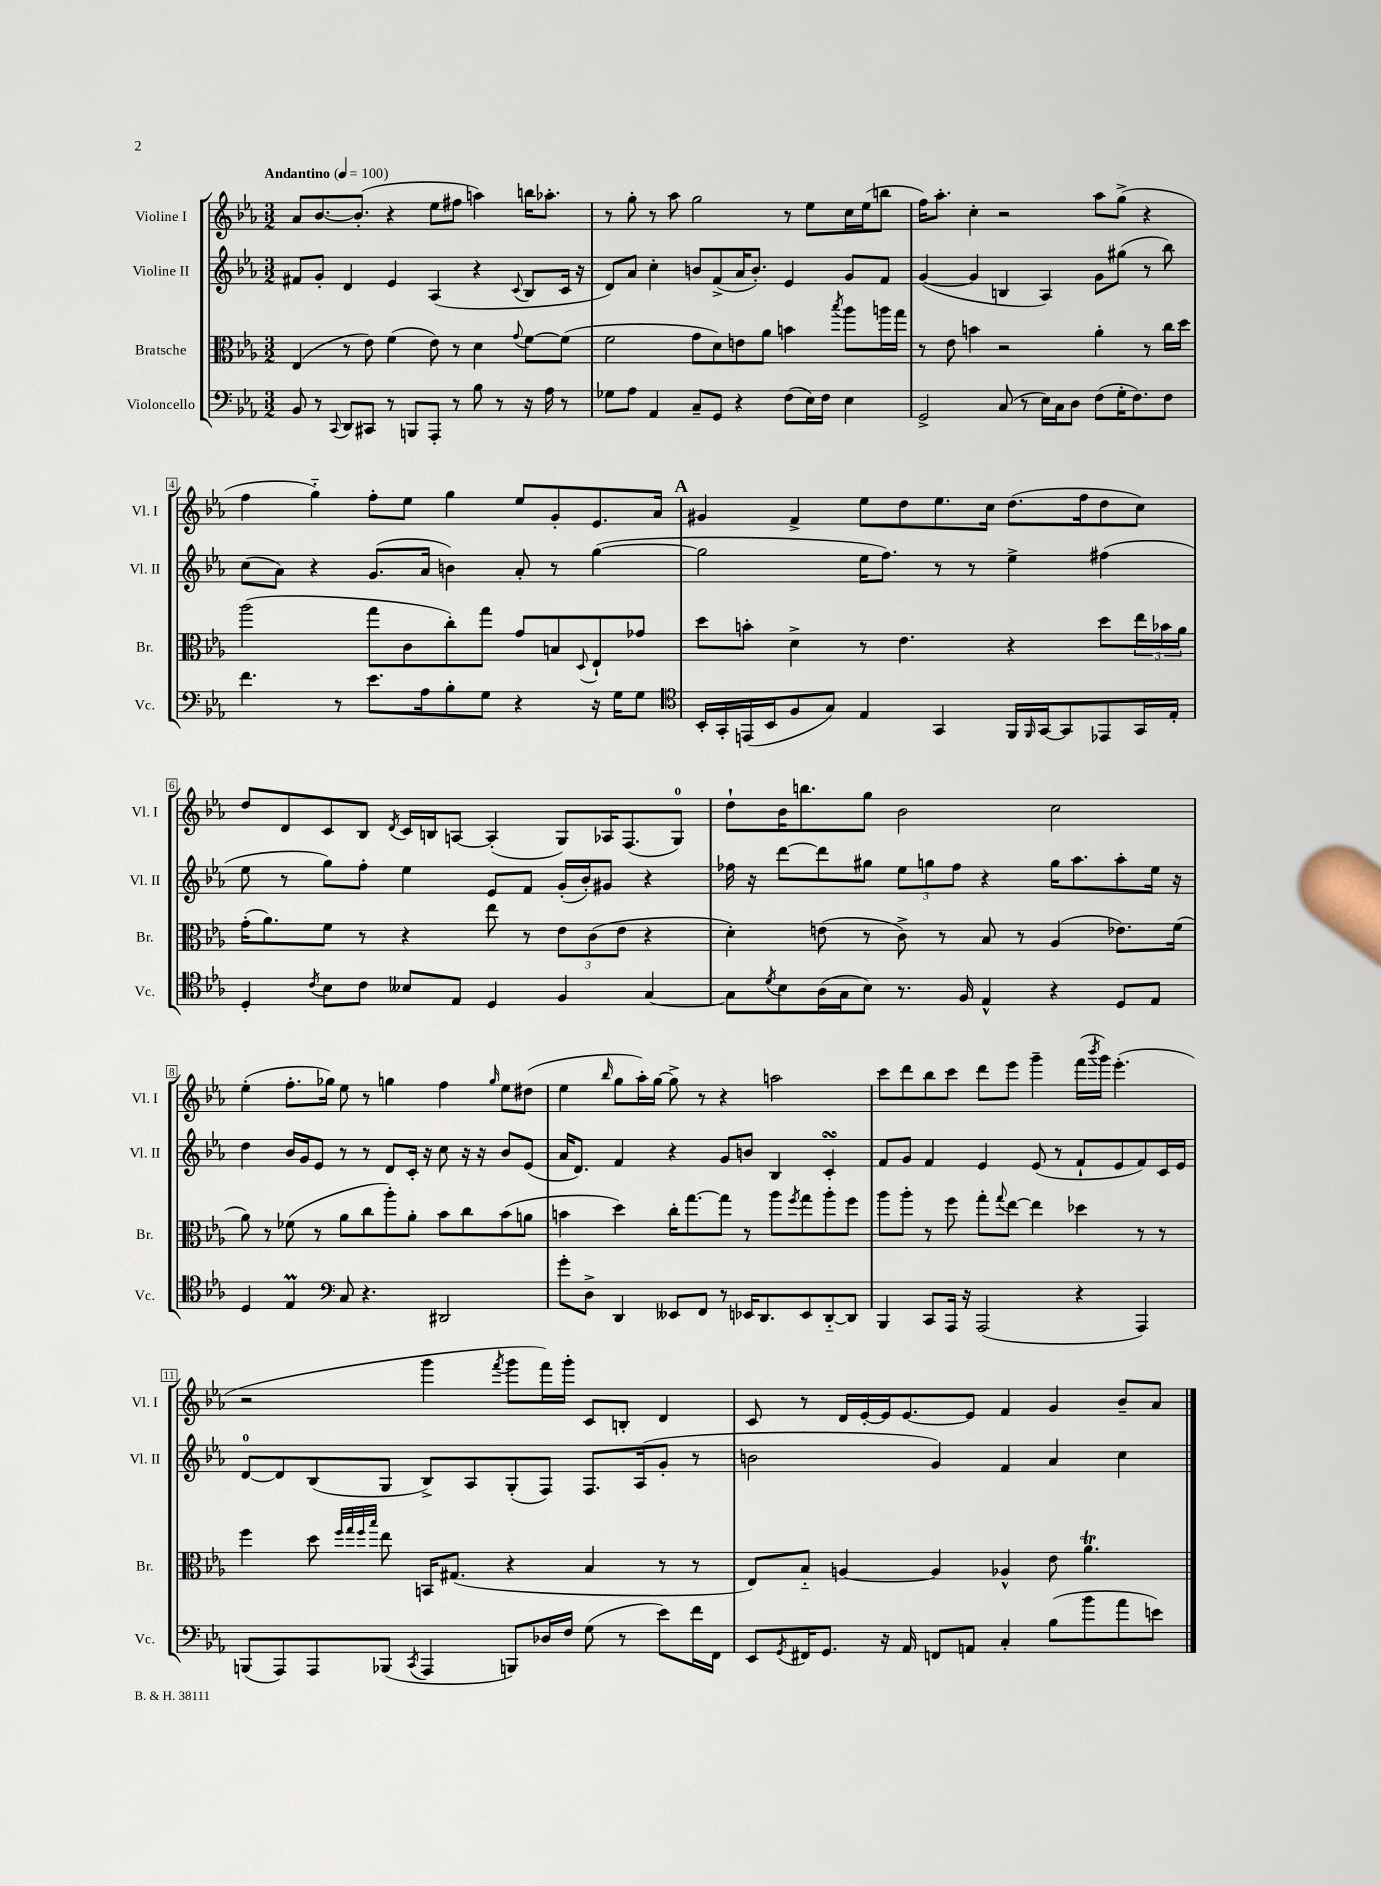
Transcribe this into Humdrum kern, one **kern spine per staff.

**kern	**kern	**kern	**kern
*staff4	*staff3	*staff2	*staff1
*clefF4	*clefC3	*clefG2	*clefG2
*k[b-e-a-]	*k[b-e-a-]	*k[b-e-a-]	*k[b-e-a-]
*M3/2	*M3/2	*M3/2	*M3/2
*MM100	*MM100	*MM100	*MM100
8BB-/	(4E-/	8f#/L	8a-/L
8r	.	8g'/J	[8.b-/
8qqCC/	.	.	.
8DD/L	8r	4d/	.
.	.	.	(8.b-'/]J
8CC#/J	8e-\)	.	.
8r	(4f\	4e-/	4r
8BBB/L	.	.	.
8AAA-'/J	8e-\)	(4A-/	8ee-\L
8r	8r	.	8ff#\J
8B-\	4d\	4r	4aa\)
8r	.	.	.
.	8qqg/	8qqc/	.
16r	[8f\L	8B-/L	16bb\LK
16A-\	.	.	8.aa-'\J
8r	(8f\]J	16c/Jk	.
.	.	16r	.
=	=	=	=
8G-\L	2f\	8d/L)	8r
8A-\J	.	8a-/J	8gg'\
4AA-/	.	4cc'\	8r
.	.	.	8aa-\
8C~/L	8g\L	8b/L	2gg\
8GG/J	8d\)	(8f^/	.
4r	8e\	16a-/K	.
.	.	8.b'/J)	.
.	8a-\J	.	.
(8F\L	4b\	4e-/	8r
16E-\L)	.	.	8ee-\L
16F\JJ	.	.	.
.	8qbb-/	.	.
4E-\	8aa-\L	8g/L	16cc\L
.	.	.	(16ee-\J
.	16aa\L	8f/J	8bb\J
.	16gg\JJ	.	.
=	=	=	=
2GG^/	8r	([4g/	16ff\LK)
.	.	.	8.aa-'\J
.	8e-\	.	.
.	4b\	4g/]	4cc'\
(8C/	2r	4B/	2r
8r	.	.	.
16E-\LL)	.	4A-/)	.
16C\J	.	.	.
8D\J	.	.	.
(8F\L	4a-'\	8g\L	8aa-\L
16G'\K	.	(8gg#\J	(8gg^\J
8.F\)	.	.	.
.	8r	8r	4r
8F\J	16cc\LL	8bb-\)	.
.	16dd\JJ	.	.
=	=	=	=
4.f\	(2aa-\	(8cc\L	4ff\
.	.	8a-\J)	.
.	.	4r	4gg'~\)
8r	.	.	.
8.e-\L	8gg\L	(8.g/L	8ff'\L
.	8c\	.	8ee-\J
16A-\k	.	16a-/Jk	.
8B-'\	8cc'\)	4b\)	4gg\
8G\J	8gg\J	.	.
4r	8g/L	8a-'/	8ee-/L
.	8B/	8r	8g'/
.	8qqD/	.	.
16r	8E-`/	([4gg\	8.e-/
16G\LK	.	.	.
8G\J	8g-/J	.	.
.	.	.	16a-/Jk
=	=	=	=
*clefC4	*	*	*
16BB-'/LL	8dd\L	2gg\]	4g#/
16GG'/	.	.	.
(16EE/	8b'\J	.	.
16BB-/J	.	.	.
8F/	4d^\	.	4f^/
8G/J)	.	.	.
4E-/	8r	16ee-\LK	8ee-\L
.	.	8.ff\J)	.
.	4.e-\	.	8dd\
4GG/	.	8r	8.ee-\
.	.	8r	.
.	.	.	16cc\Jk
16FF/LL	4r	4ee-^\	(8.dd\L
16qqFF/	.	.	.
[16GG/J	.	.	.
8GG/]	.	.	.
.	.	.	16ff\k
8EE-/	8dd\L	(4ff#\	8dd\
16GG/L	24ee-\L	.	8cc\J)
.	24b-\	.	.
16E-'/JJ	.	.	.
.	24a-\JJ	.	.
=	=	=	=
4D'/	(16g'\LK	8ee-\	8dd/L
.	8.a-\)	.	.
.	.	8r	8d/
8qc/	.	.	.
8B-\L	8f\J	8gg\L)	8c/
8c\J	8r	8ff'\J	8B-/J
.	.	.	8qd/
8B--/L	4r	4ee-\	16c/LL
.	.	.	16B/J
8E-/J	.	.	[8A/J
4D/	8ee-\	8e-/L	(4A'/]
.	8r	8f/J	.
4F/	12e-\L	(16g'/LL	8G/L)
.	.	16b-'/J)	.
.	(12c\	.	.
.	.	8g#/J	16A-/K
.	12e-\J	.	.
.	.	.	(8.F/
[4G/	4r	4r	.
.	.	.	8G/J)
=	=	=	=
8G\]L	4d'\)	16ff-\	8dd`\L
.	.	16r	.
8qd/	.	.	.
8B-\	.	[8ddd\L	16b-\K
.	.	.	8.bb\
(16A-\L	(8e\	8ddd\]	.
16G\J	.	.	.
8B-\J)	8r	8gg#\J	8gg\J
8.r	8c^\)	12ee-\L	2b-\
.	.	12gg\	.
.	8r	.	.
.	.	12ff-\J	.
16F/	.	.	.
4E-^^/	8B-/	4r	.
.	8r	.	.
4r	(4A-/	16gg\LK	2cc\
.	.	8.aa-\	.
8D/L	8.e-\L)	8aa-'\	.
8E-/J	.	16ee-\Jk	.
.	(16f\Jk	16r	.
=	=	=	=
4D/	8a-\)	4dd\	(4ee-'\
.	8r	.	.
4E-/	(8f-\	16b-/LL	8.ff'\L
.	.	16g/J	.
.	8r	8e-/J	.
.	.	.	16gg-\Jk)
*clefF4	*	*	*
8C/	8a-\L	8r	8ee-\
4.r	8cc\	8r	8r
.	8aa-'\)	8d/L	4gg\
.	8a-'\J	16c'/Jk	.
.	.	16r	.
2DD#/	8b-\L	8cc\	4ff\
.	8cc\	16r	.
.	.	16r	.
.	.	.	16qqgg/
.	(8b-\	8b-/L	8ee-\L
.	8a\J	(8e-/J	(8dd#\J
=	=	=	=
8g'\L	4b\	16a-/LK	4ee-\
.	.	8.d/J)	.
8D^\J	.	.	.
.	.	.	16qqbb-/
4DD/	4dd\)	4f/	8gg\L
.	.	.	16aa-'\L)
.	.	.	[16gg\JJ
8EE--/L	16cc'\LK	4r	8gg^\]
.	[8.gg\	.	.
8FF/J	.	.	8r
8r	8gg\]J	8g/L	4r
16EE-/LK	8r	8b/J	.
8.DD/	.	.	.
.	8aa-\L	4B-/	2aa\
.	8qff/	.	.
8EE-/	8gg\	.	.
[8DD'~/	8aa-'\	4c'/	.
8DD/]J	8ff\J	.	.
=	=	=	=
4BBB-/	8aa-\L	8f/L	8ccc\L
.	8aa-'\J	8g/J	8ddd\
8CC/L	8r	4f/	8bb-\
16AAA-/Jk	8ff\	.	8ccc\J
16r	.	.	.
(2AAA-/	8gg'\L	4e-/	8ddd\L
.	8qqgg/	.	.
.	[8ee-\J	.	8eee-\J
.	4ee-\]	(8e-/	4ggg~\
.	.	8r	.
4r	4dd-\	8f`/L	(16fff\LL
.	.	.	8qbbb-/
.	.	.	16ggg\JJ)
.	.	8e-/	(4.eee-'\
4AAA-/)	8r	8f/)	.
.	8r	16c/L	.
.	.	16e-/JJ	.
=	=	=	=
(8BBB/L	4ff\	[8d/L	2r
8AAA-/)	.	8d/]	.
8AAA-/	8dd\	(8B-/	.
.	32qqff/LLL	.	.
.	32qqgg/	.	.
.	32qqff/	.	.
.	32qqbb-/JJJ	.	.
(8BBB-/J	8ee-\	8G/J	.
8qCC/	.	.	.
4AAA-/	16BB/LK	8B-^/L)	4ggg\
.	(8.G#/J	.	.
.	.	8A-/	.
.	.	.	8qfff/
8BBB/L)	4r	(8G'/	8ggg\L
16D-/L	.	8F/J)	16fff\L)
16F/JJ	.	.	16ggg'\JJ
(8G\	4B-/	8.F/L	8c/L
8r	.	.	8B'/J
.	.	(16A-/k	.
8e-\L)	8r	8g'/J	4d/
16f\L	8r	8r	.
16FF\JJ	.	.	.
=	=	=	=
8EE-/L	8E-/L)	2b\	8c/
8qGG/	.	.	.
16FF#/K	8B-'~/J	.	8r
8.GG/J	.	.	.
.	[4A/	.	16d/LL
.	.	.	[16e-'/
16r	.	.	16e-/]J
16AA-/	.	.	[8.e-/
8FF/L	4A/]	4g/)	.
8AA/J	.	.	8e-/]J
4C'/	4A-^^/	4f/	4f/
(8B-\L	8e-\	4a-/	4g/
8b-\	4.a-\	.	.
8a-\	.	4cc\	8b-~/L
8e\J)	.	.	8a-/J
==	==	==	==
*-	*-	*-	*-
